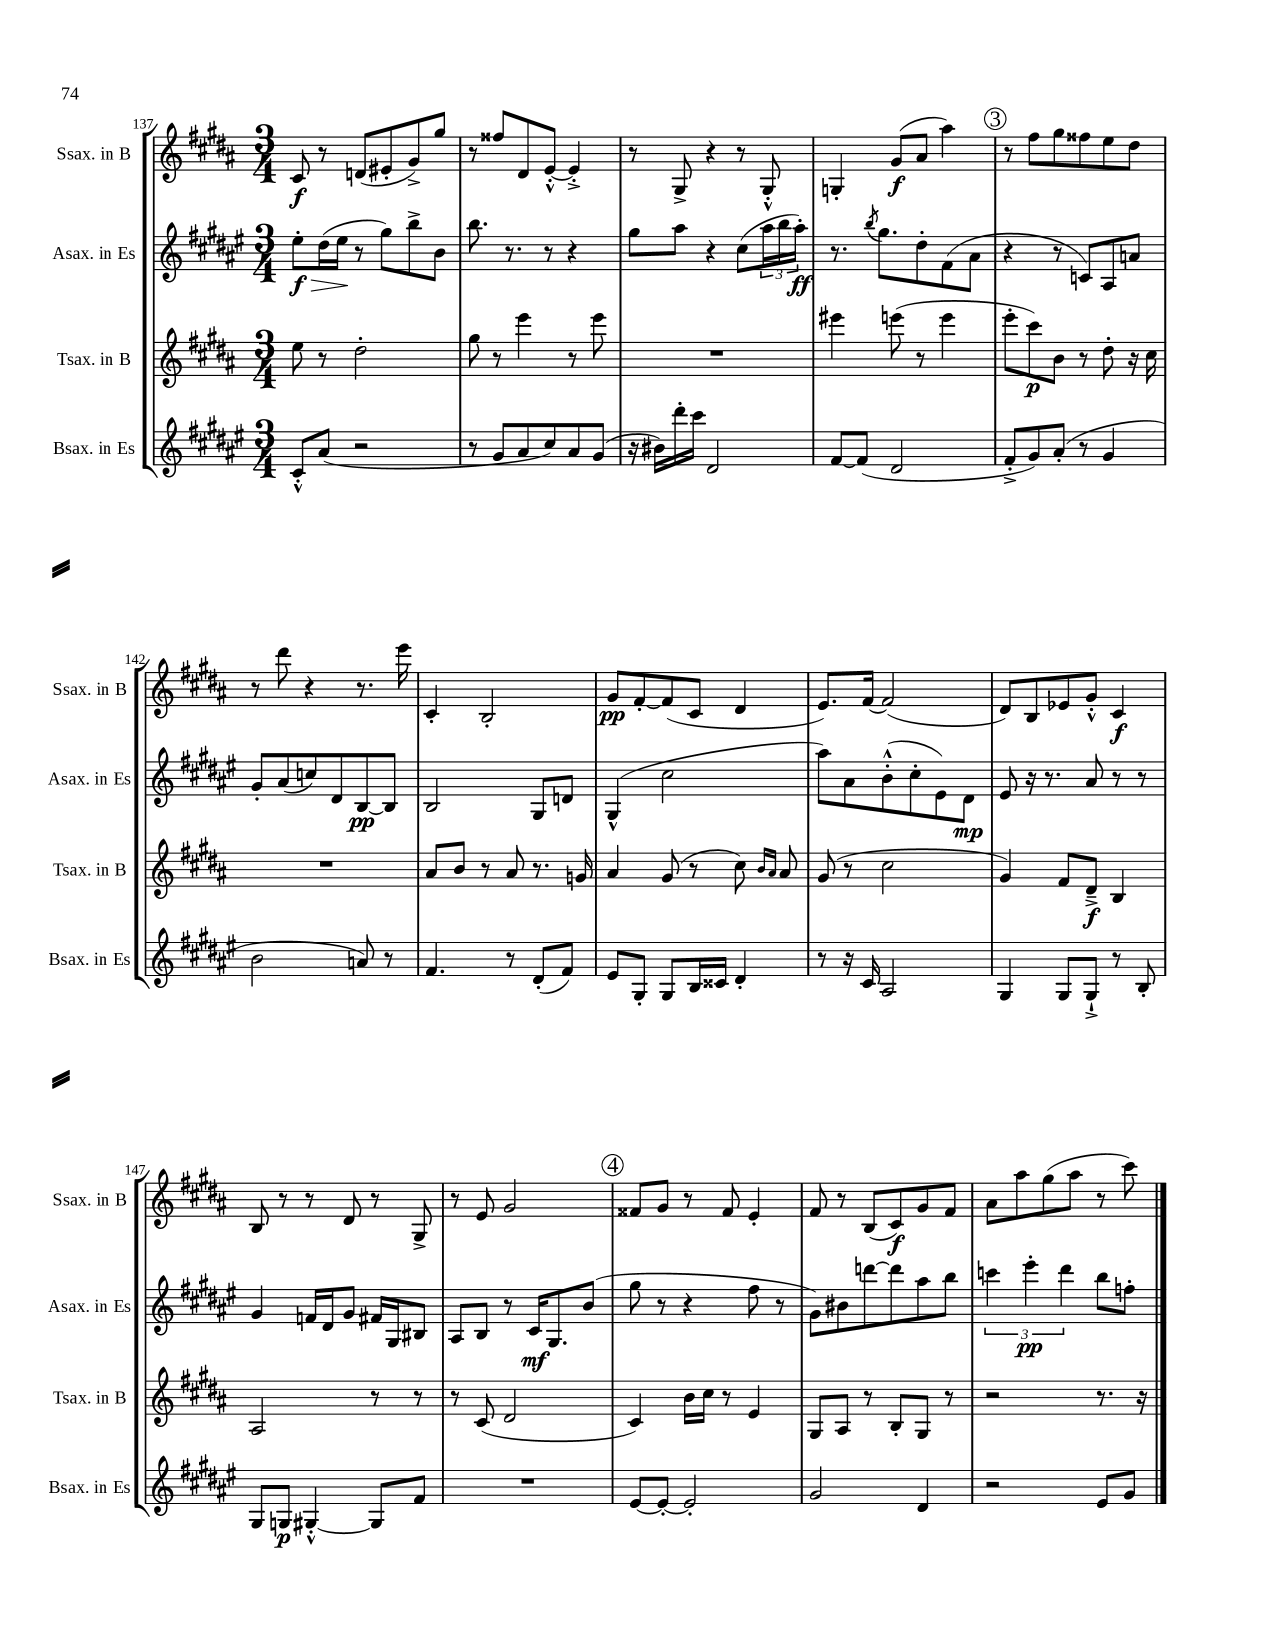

**kern	**dynam	**kern	**dynam	**kern	**dynam	**kern	**dynam
*part4	*part4	*part3	*part3	*part2	*part2	*part1	*part1
*staff4	*staff4	*staff3	*staff3	*staff2	*staff2	*staff1	*staff1
*I"Bsax. in Es	*	*I"Tsax. in B	*	*I"Asax. in Es	*	*I"Ssax. in B	*
*I'Bsax. in Es	*	*I'Tsax. in B	*	*I'Asax. in Es	*	*I'Ssax. in B	*
*clefG2	*	*clefG2	*	*clefG2	*	*clefG2	*
*k[f#c#g#d#a#e#]	*	*k[f#c#g#d#a#]	*	*k[f#c#g#d#a#e#]	*	*k[f#c#g#d#a#]	*
*M3/4	*	*M3/4	*	*M3/4	*	*M3/4	*
=137	=137	=137	=137	=137	=137	=137	=137
!	!	!	!	!	!LO:HP:b	!	!
8c#'^^/L	.	8ee\	.	8ee#'\L	> f	8c#/	f
(8a#/J	.	8r	.	(16dd#\L	.	8r	.
.	.	.	.	16ee#\JJ	.	.	.
2r	.	2dd#'\	.	8r	]	(8dn/L	.
.	.	.	.	8gg#\L)	.	8e#X'/	.
.	.	.	.	8bb^\	.	8g#^/)	.
.	.	.	.	8b\J	.	8gg#/J	.
=138	=138	=138	=138	=138	=138	=138	=138
8r	.	8gg#\	.	8.bb\	.	8r	.
8g#/L	.	8r	.	.	.	8ff##X/L	.
.	.	.	.	8.r	.	.	.
8a#/	.	4eee\	.	.	.	8d#/	.
8cc#/)	.	.	.	8r	.	[8e'^^/J	.
8a#/	.	8r	.	4r	.	4e'^/]	.
(8g#/J	.	8eee\	.	.	.	.	.
=139	=139	=139	=139	=139	=139	=139	=139
16r	.	2.r	.	8gg#\L	.	8r	.
16b#X\LL)	.	.	.	.	.	.	.
16ddd#'\	.	.	.	8aa#\J	.	8G#^/	.
16ccc#\JJ	.	.	.	.	.	.	.
2d#/	.	.	.	4r	.	4r	.
.	.	.	.	(8cc#\L	.	8r	.
.	.	.	.	24aa#\L	.	8G#'^^/	.
.	.	.	.	24bb\	.	.	.
.	.	.	.	24aa#'\JJ)	ff	.	.
=140	=140	=140	=140	=140	=140	=140	=140
[8f#/L	.	4eee#X\	.	8.r	.	4Gn'/	.
(8f#/J]	.	.	.	.	.	.	.
.	.	.	.	8qbb/	.	.	.
.	.	.	.	8.gg#\L	.	.	.
2d#/	.	(8eeen\	.	.	.	(8g#/L	f
.	.	8r	.	8dd#'\	.	8a#/J	.
.	.	4eee\	.	(8f#\	.	4aa#\)	.
.	.	.	.	8a#\J	.	.	.
!!LO:REH:place=s1:t=3
=141	=141	=141	=141	=141	=141	=141	=141
8f#'^/L	.	8eee'\L	.	4r	.	8r	.
8g#/)	.	8ccc#\)	p	.	.	8ff#\L	.
(8a#'/J	.	8b\J	.	8r	.	8gg#\	.
8r	.	8r	.	8cn/L)	.	8ff##X\	.
4g#/	.	8dd#'\	.	8A#/	.	8ee\	.
.	.	16r	.	8an/J	.	8dd#\J	.
.	.	16cc#\	.	.	.	.	.
!!LO:LB:g=z
=142	=142	=142	=142	=142	=142	=142	=142
2b\	.	2.r	.	8g#'/L	.	8r	.
.	.	.	.	(8a#/	.	8ddd#\	.
.	.	.	.	8ccn/)	.	4r	.
.	.	.	.	8d#/	.	.	.
8an/)	.	.	.	[8B/	pp	8.r	.
8r	.	.	.	8B/J]	.	.	.
.	.	.	.	.	.	16eee\	.
=143	=143	=143	=143	=143	=143	=143	=143
4.f#/	.	8a#/L	.	2B/	.	4c#'/	.
.	.	8b/J	.	.	.	.	.
.	.	8r	.	.	.	2B'/	.
8r	.	8a#/	.	.	.	.	.
(8d#'/L	.	8.r	.	8G#/L	.	.	.
8f#/J)	.	.	.	8dn/J	.	.	.
.	.	16gn/	.	.	.	.	.
=144	=144	=144	=144	=144	=144	=144	=144
8e#/L	.	4a#/	.	(4G#^^/	.	8g#/L	pp
8G#'/J	.	.	.	.	.	[8f#'/	.
8G#/L	.	(8g#/	.	2cc#\	.	(8f#/]	.
16B/L	.	8r	.	.	.	8c#/J	.
16c##X/JJ	.	.	.	.	.	.	.
4d#'/	.	8cc#\)	.	.	.	4d#/	.
.	.	16qqb/LL	.	.	.	.	.
.	.	16qqa#/JJ	.	.	.	.	.
.	.	8a#/	.	.	.	.	.
=145	=145	=145	=145	=145	=145	=145	=145
8r	.	(8g#/	.	8aa#\L)	.	8.e/L)	.
16r	.	8r	.	8a#\	.	.	.
16c#/	.	.	.	.	.	[16f#/Jk	.
2A#/	.	2cc#\	.	(8b'^^\	.	(2f#/]	.
.	.	.	.	8cc#'\	.	.	.
.	.	.	.	8e#\)	.	.	.
.	.	.	.	8d#\J	mp	.	.
=146	=146	=146	=146	=146	=146	=146	=146
4G#/	.	4g#/)	.	8e#/	.	8d#/L)	.
.	.	.	.	16r	.	8B/	.
.	.	.	.	8.r	.	.	.
8G#/L	.	8f#/L	.	.	.	8e-X/	.
8G#`^/J	.	8d#~^/J	f	8a#/	.	8g#'^^/J	.
8r	.	4B/	.	8r	.	4c#/	f
8B'/	.	.	.	8r	.	.	.
!!LO:LB:g=z
=147	=147	=147	=147	=147	=147	=147	=147
8G#/L	.	2A#/	.	4g#/	.	8B/	.
8Gn/J	p	.	.	.	.	8r	.
[4G#X'^^/	.	.	.	16fn/LL	.	8r	.
.	.	.	.	16d#/J	.	.	.
.	.	.	.	8g#/J	.	8d#/	.
8G#/L]	.	8r	.	16f#X/LL	.	8r	.
.	.	.	.	16G#/J	.	.	.
8f#/J	.	8r	.	8B#X/J	.	8G#^/	.
=148	=148	=148	=148	=148	=148	=148	=148
2.r	.	8r	.	8A#/L	.	8r	.
.	.	(8c#/	.	8B/J	.	8e/	.
.	.	2d#/	.	8r	.	2g#/	.
.	.	.	.	16c#/KL	mf	.	.
.	.	.	.	8.G#/	.	.	.
.	.	.	.	(8b/J	.	.	.
!!LO:REH:place=s1:t=4
=149	=149	=149	=149	=149	=149	=149	=149
[8e#/L	.	4c#/)	.	8gg#\	.	8f##X/L	.
8e#'/J_	.	.	.	8r	.	8g#/J	.
2e#'/]	.	16b\LL	.	4r	.	8r	.
.	.	16cc#\JJ	.	.	.	.	.
.	.	8r	.	.	.	8f##/	.
.	.	4e/	.	8ff#\	.	4e'/	.
.	.	.	.	8r	.	.	.
=150	=150	=150	=150	=150	=150	=150	=150
2g#/	.	8G#/L	.	8g#\L)	.	8f#/	.
.	.	8A#/J	.	8b#X\	.	8r	.
.	.	8r	.	[8dddn\	.	(8B/L	.
.	.	8B'/L	.	8ddd\]	.	8c#/)	f
4d#/	.	8G#/J	.	8aa#\	.	8g#/	.
.	.	8r	.	8bb\J	.	8f#/J	.
=151	=151	=151	=151	=151	=151	=151	=151
2r	.	2r	.	6cccn\	.	8a#\L	.
.	.	.	.	.	.	8aa#\	.
.	.	.	.	6eee#'\	pp	.	.
.	.	.	.	.	.	(8gg#\	.
.	.	.	.	6ddd#\	.	.	.
.	.	.	.	.	.	8aa#\J	.
8e#/L	.	8.r	.	8bb\L	.	8r	.
8g#/J	.	.	.	8ffn'\J	.	8ccc#\)	.
.	.	16r	.	.	.	.	.
==	==	==	==	==	==	==	==
*-	*-	*-	*-	*-	*-	*-	*-
